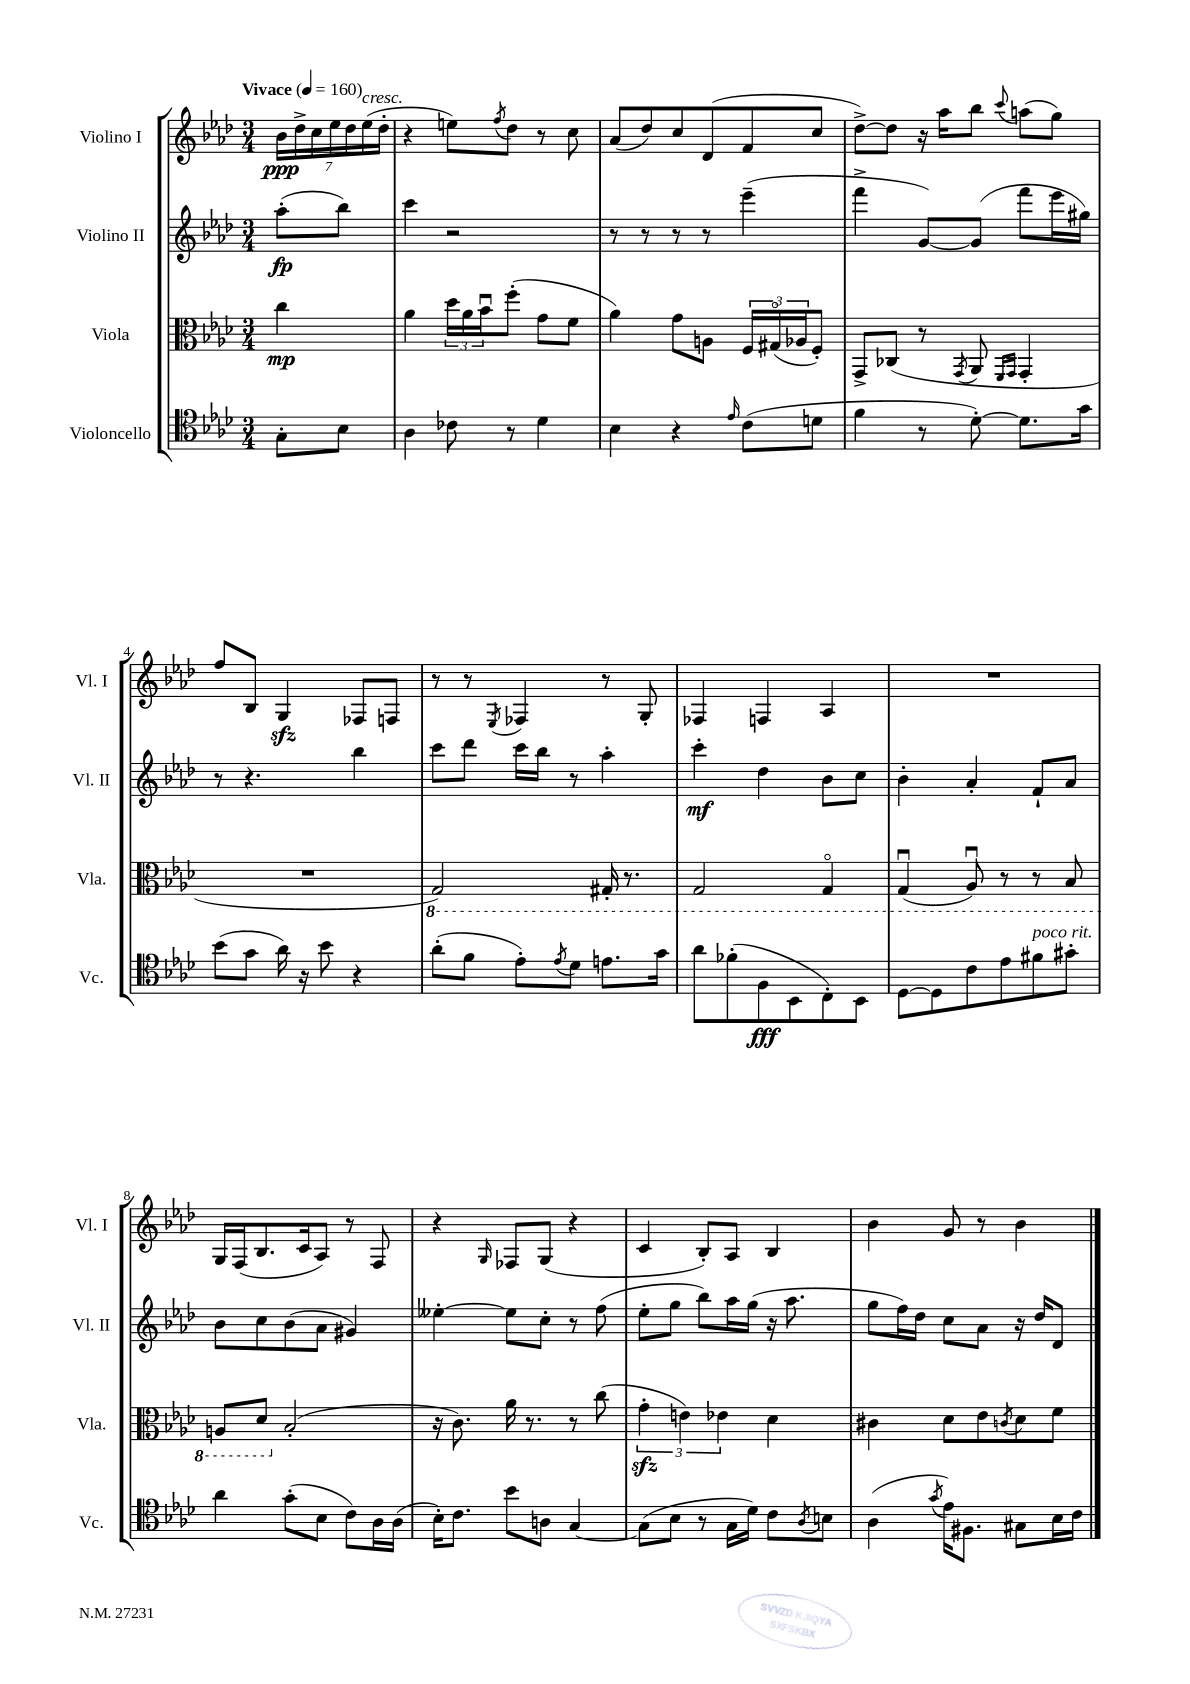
<<
\new StaffGroup <<
\new Staff = "s0" \with { instrumentName = "Violino I" shortInstrumentName = "Vl. I" } {
    \clef treble \key aes \major \numericTimeSignature \time 3/4 \partial 4 \tempo "Vivace" 4 = 160
    \tuplet 7/4 { bes'16\ppp des''16-> c''16 ees''16 des''16 ees''16^\markup { \italic "cresc." }( des''16-. } |
    r4 e''8) \acciaccatura { f''8 } des''8 r8 c''8 |
    aes'8( des''8) c''8 des'8( f'8 c''8 |
    des''8~->) des''8 r16 aes''16 bes''8 \appoggiatura { c'''8 } a''8( g''8) |
    f''8 bes8 g4\sfz fes8 f8 |
    r8 r8 \acciaccatura { ees8 } fes4 r8 g8-. |
    fes4 f4 aes4 |
    R2. |
    g16 f16( bes8. c'16 aes8) r8 f8 |
    r4 \grace { g16 } fes8 g8( r4 |
    c'4 bes8-.) aes8 bes4 |
    bes'4 g'8 r8 bes'4 \bar "|." |
}
\new Staff = "s1" \with { instrumentName = "Violino II" shortInstrumentName = "Vl. II" } {
    \clef treble \key aes \major \numericTimeSignature \time 3/4 \partial 4
    aes''8-.\fp( bes''8) |
    c'''4 r2 |
    r8 r8 r8 r8 ees'''4--( |
    f'''4-> g'8~) g'8( f'''8 ees'''16 gis''16) |
    r8 r4. bes''4 |
    c'''8 des'''8 c'''16 bes''16 r8 aes''4-. |
    c'''4-.\mf des''4 bes'8 c''8 |
    bes'4-. aes'4-. f'8-! aes'8 |
    bes'8 c''8 bes'8( aes'8 gis'4) |
    eeses''4~-. eeses''8 c''8-. r8 f''8( |
    ees''8-. g''8 bes''8) aes''16 g''16( r16 aes''8. |
    g''8 f''16) des''16 c''8 aes'8 r16 des''16 des'8 \bar "|." |
}
\new Staff = "s2" \with { instrumentName = "Viola" shortInstrumentName = "Vla." } {
    \clef alto \key aes \major \numericTimeSignature \time 3/4 \partial 4
    c''4\mp |
    aes'4 \tuplet 3/2 { des''16 aes'16 bes'16\downbow } f''8-.( g'8 f'8 |
    aes'4) g'8 a8 \tuplet 3/2 { f16 gis16\flageolet( aes16 } f8-.) |
    g,8-> ces8( r8 \acciaccatura { g,8 } aes,8 \grace { f,16 g,16 } g,4-. |
    R2. |
    \ottava #-1 g,2) gis,16-. r8. |
    g,2 g,4\flageolet |
    g,4\downbow( aes,8\downbow) r8 r8 bes,8 |
    a,8 des8 \ottava #0 bes2-.( |
    r16 c'8.) aes'16 r8. r8 c''8( |
    \tuplet 3/2 { g'4-.\sfz e'4) ees'4 } des'4 |
    cis'4 des'8 ees'8 \acciaccatura { c'8 } des'8 f'8 \bar "|." |
}
\new Staff = "s3" \with { instrumentName = "Violoncello" shortInstrumentName = "Vc." } {
    \clef tenor \key aes \major \numericTimeSignature \time 3/4 \partial 4
    g8-. bes8 |
    aes4 ces'8 r8 des'4 |
    bes4 r4 \grace { ees'16 } c'8( d'8 |
    f'4 r8 des'8~-.) des'8. g'16 |
    bes'8( g'8 aes'16) r16 bes'8 r4 |
    aes'8-.( f'8 ees'8-.) \acciaccatura { ees'8 } des'8 e'8. g'16 |
    aes'8 fes'8-.( f8\fff bes,8 c8-.) bes,8 |
    des8~ des8 c'8 ees'8 fis'8^\markup { \italic "poco rit." } gis'8-. |
    aes'4 g'8-.( bes8 c'8) aes16 aes16( |
    bes16-.) c'8. bes'8 a8 g4~ |
    g8( bes8 r8 g16 des'16) c'8 \acciaccatura { aes8 } b8 |
    aes4( \acciaccatura { g'8 } ees'16) fis8. gis8 bes16 c'16 \bar "|." |
}
>>
>>
